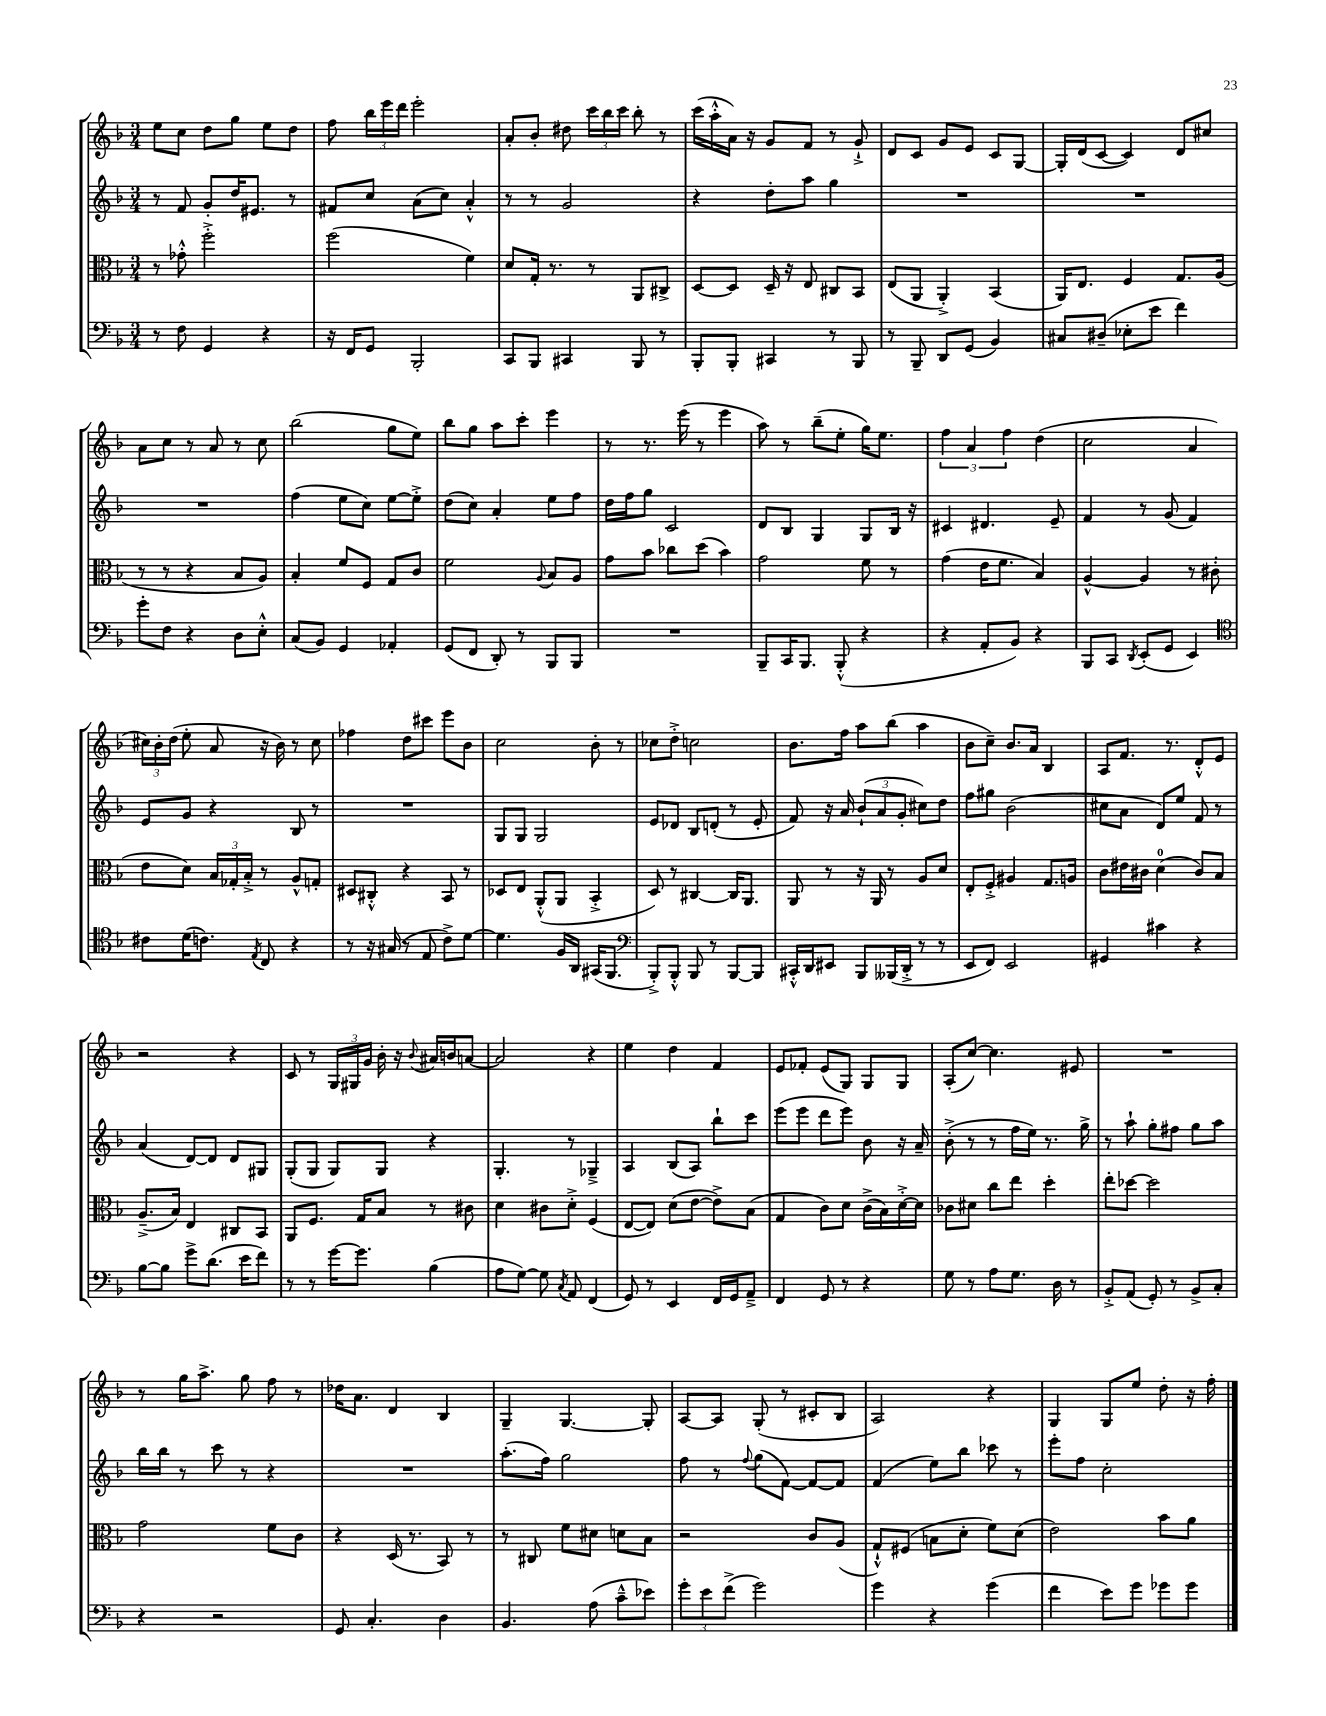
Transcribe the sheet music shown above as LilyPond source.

<<
\new StaffGroup <<
\new Staff = "s0" {
    \clef treble \key f \major \numericTimeSignature \time 3/4
    \autoBeamOff e''8[ c''8] d''8[ g''8] e''8[ d''8] |
    f''8 \tuplet 3/2 { bes''16[ e'''16 d'''16] } e'''2-. |
    a'8[-. bes'8]-. dis''8 \tuplet 3/2 { c'''16[ bes''16 c'''16] } bes''8-. r8 |
    c'''16[( a''16-.-^ a'16]) r16 g'8[ f'8] r8 g'8-!-> |
    d'8[ c'8] g'8[ e'8] c'8[ g8]~ |
    g16[-. d'16( c'8]~ c'4) d'8[ cis''8] |
    a'8[ c''8] r8 a'8 r8 c''8 |
    bes''2( g''8[ e''8]) |
    bes''8[ g''8] a''8[ c'''8]-. e'''4 |
    r8 r8. e'''16( r8 e'''4 |
    a''8) r8 bes''8[--( e''8]-. g''16[) e''8.] |
    \tuplet 3/2 { f''4 a'4 f''4 } d''4( |
    c''2 a'4 |
    \tuplet 3/2 { cis''16[) bes'16-. d''16]( } e''8-. a'8 r16 bes'16) r8 cis''8 |
    fes''4 d''8[ cis'''8] e'''8[ bes'8] |
    c''2 bes'8-. r8 |
    ces''8[ d''8]-.-> c''2 |
    bes'8.[ f''16] a''8[ bes''8]( a''4 |
    bes'8[ c''8]--) bes'8.[ a'16] bes4 |
    a8[ f'8.] r8. d'8[-.-^ e'8] |
    r2 r4 |
    c'8 r8 \tuplet 3/2 { g16[ gis16 g'16] } bes'16-. r16 \appoggiatura { bes'8 } ais'16[ b'16 a'8]~ |
    a'2 r4 |
    e''4 d''4 f'4 |
    e'8[ fes'8]-. e'8[( g8]) g8[ g8] |
    a8[-.( c''8]~) c''4. eis'8 |
    R2. |
    r8 g''16[ a''8.]-> g''8 f''8 r8 |
    des''16[ a'8.] d'4 bes4 |
    g4-- g4.~ g8-. |
    a8[~ a8] g8-.( r8 cis'8[-. bes8] |
    a2) r4 |
    g4 g8[ e''8] d''8-. r16 f''16-. \bar "|." |
}
\new Staff = "s1" {
    \clef treble \key f \major \numericTimeSignature \time 3/4
    \autoBeamOff r8 f'8 g'8[-. d''16 eis'8.] r8 |
    fis'8[ c''8] a'8[( c''8]) a'4-.-^ |
    r8 r8 g'2 |
    r4 d''8[-. a''8] g''4 |
    R2. |
    R2. |
    R2. |
    f''4( e''8[ c''8]) e''8[~ e''8]-.-> |
    d''8[( c''8]) a'4-. e''8[ f''8] |
    d''16[ f''16 g''8] c'2 |
    d'8[ bes8] g4 g8[ bes16] r16 |
    cis'4 dis'4. e'8-- |
    f'4 r8 g'8( f'4) |
    e'8[ g'8] r4 bes8 r8 |
    R2. |
    g8[ g8] g2 |
    e'8[ des'8] bes8[ d'8]-.( r8 e'8-. |
    f'8) r16 a'16 \tuplet 3/2 { bes'8[-!( a'8 g'8]-. } cis''8[) d''8] |
    f''8[ gis''8] bes'2( |
    cis''8[ a'8] d'8[) e''8] f'8 r8 |
    a'4( d'8[~) d'8] d'8[ gis8] |
    g8[-.( g8] g8[) g8] r4 |
    g4.-. r8 ges4---> |
    a4 bes8[( a8]) bes''8[-! c'''8] |
    e'''8[( e'''8] d'''8[ e'''8]) bes'8 r16 a'16-- |
    bes'8-.->( r8 r8 f''16[ e''16]) r8. g''16-> |
    r8 a''8-! g''8[-. fis''8] g''8[ a''8] |
    bes''16[ bes''16] r8 c'''8 r8 r4 |
    R2. |
    a''8.[-.( f''16]) g''2 |
    f''8 r8 \appoggiatura { f''8 } g''8[( f'8]~) f'8[~ f'8] |
    f'4( e''8[) bes''8] ces'''8 r8 |
    e'''8[-. f''8] c''2-. \bar "|." |
}
\new Staff = "s2" {
    \clef alto \key f \major \numericTimeSignature \time 3/4
    \autoBeamOff r8 ges'8-.-^ f''2-.-> |
    f''2( f'4) |
    d'8[ g16]-. r8. r8 a,8[ cis8]-> |
    d8[~ d8] d16-- r16 e8 cis8[ bes,8] |
    e8[( a,8] a,4-.->) bes,4( |
    a,16[) e8.] f4 g8.[ a16]( |
    r8 r8 r4 bes8[ a8]) |
    bes4-. f'8[ f8] g8[ c'8] |
    f'2 \appoggiatura { a8 } bes8[ a8] |
    g'8[ bes'8] ces''8[ d''8]( bes'4) |
    g'2 f'8 r8 |
    g'4( e'16[ f'8.] bes4) |
    a4~-^ a4 r8 cis'8-.( |
    e'8[ d'8]) \tuplet 3/2 { bes16[ ges16-. bes16]-.-> } r8 a8[-^ g8]-. |
    dis8[ cis8]-.-^ r4 bes,8 r8 |
    des8[ e8] a,8[-.-^( a,8] bes,4-.-> |
    d8) r8 cis4~ cis16[ a,8.] |
    a,8 r8 r16 a,16 r8 a8[ d'8] |
    e8[-. f8]-.-> ais4 g8.[ a16] |
    c'8[ eis'16 cis'16] d'4-0( cis'8[) bes8] |
    a8.[--->( bes16]) e4 cis8[ bes,8] |
    a,8[ f8.] g16[ bes8] r8 cis'8 |
    d'4 cis'8[ d'8]-.-> f4( |
    e8[~ e8]) d'8[( e'8]~ e'8[->) bes8]( |
    g4 c'8[) d'8] c'16[->( bes16) d'16~-.-> d'16] |
    ces'8[ dis'8] c''8[ e''8] d''4-. |
    e''8[-. des''8]~ des''2 |
    g'2 f'8[ c'8] |
    r4 d16( r8. bes,8) r8 |
    r8 cis8 f'8[ dis'8] d'8[ bes8] |
    r2 c'8[ a8]( |
    g8[-!-^) fis8]( b8[ d'8]-. f'8[) d'8]( |
    e'2) bes'8[ a'8] \bar "|." |
}
\new Staff = "s3" {
    \clef bass \key f \major \numericTimeSignature \time 3/4
    \autoBeamOff r8 f8 g,4 r4 |
    r16 f,16[ g,8] bes,,2-. |
    c,8[ bes,,8] cis,4 bes,,8 r8 |
    bes,,8[-. bes,,8]-. cis,4 r8 bes,,8 |
    r8 bes,,8-- d,8[ g,8]( bes,4) |
    cis8[ dis8]--( ees8[-. e'8] f'4) |
    g'8[-. f8] r4 d8[ e8]-.-^ |
    c8[( bes,8]) g,4 aes,4-. |
    g,8[( f,8] d,8-.) r8 bes,,8[ bes,,8] |
    R2. |
    bes,,8[-- c,16 bes,,8.] bes,,8-.-^( r4 |
    r4 a,8[-. bes,8]) r4 |
    bes,,8[ c,8] \acciaccatura { d,8 } e,8[-.( g,8] e,4) |
    \clef tenor cis'8[ d'16( c'8.]) \acciaccatura { e8 } c8 r4 |
    r8 r16 gis16( r8 e8 c'8[->) d'8]~ |
    d'4. f16[ a,16] gis,16[( f,8.] |
    \clef bass bes,,8[-.->) bes,,8]-.-^ bes,,8 r8 bes,,8[~ bes,,8] |
    cis,16[-.-^ d,16 eis,8] bes,,8[ beses,,16( d,16]-.-> r8 r8 |
    e,8[ f,8]) e,2 |
    gis,4 cis'4 r4 |
    bes8[~ bes8] g'8[-> d'8.]( e'16[ f'8]) |
    r8 r8 g'16[~ g'8.] bes4( |
    a8[ g8]~) g8 \acciaccatura { c8 } a,8 f,4( |
    g,8) r8 e,4 f,16[ g,16 a,8]---> |
    f,4 g,8 r8 r4 |
    g8 r8 a8[ g8.] d16 r8 |
    bes,8[-.-> a,8]( g,8-.) r8 bes,8[-> c8]-. |
    r4 r2 |
    g,8 c4.-. d4 |
    bes,4. a8( c'8[---^ ees'8]) |
    \tuplet 3/2 { g'8[-. e'8 f'8]->( } g'2) |
    g'4 r4 g'4( |
    f'4 e'8[) g'8] ges'8[ ges'8] \bar "|." |
}
>>
>>
\layout { \context { \Score \remove "Bar_number_engraver" } }
